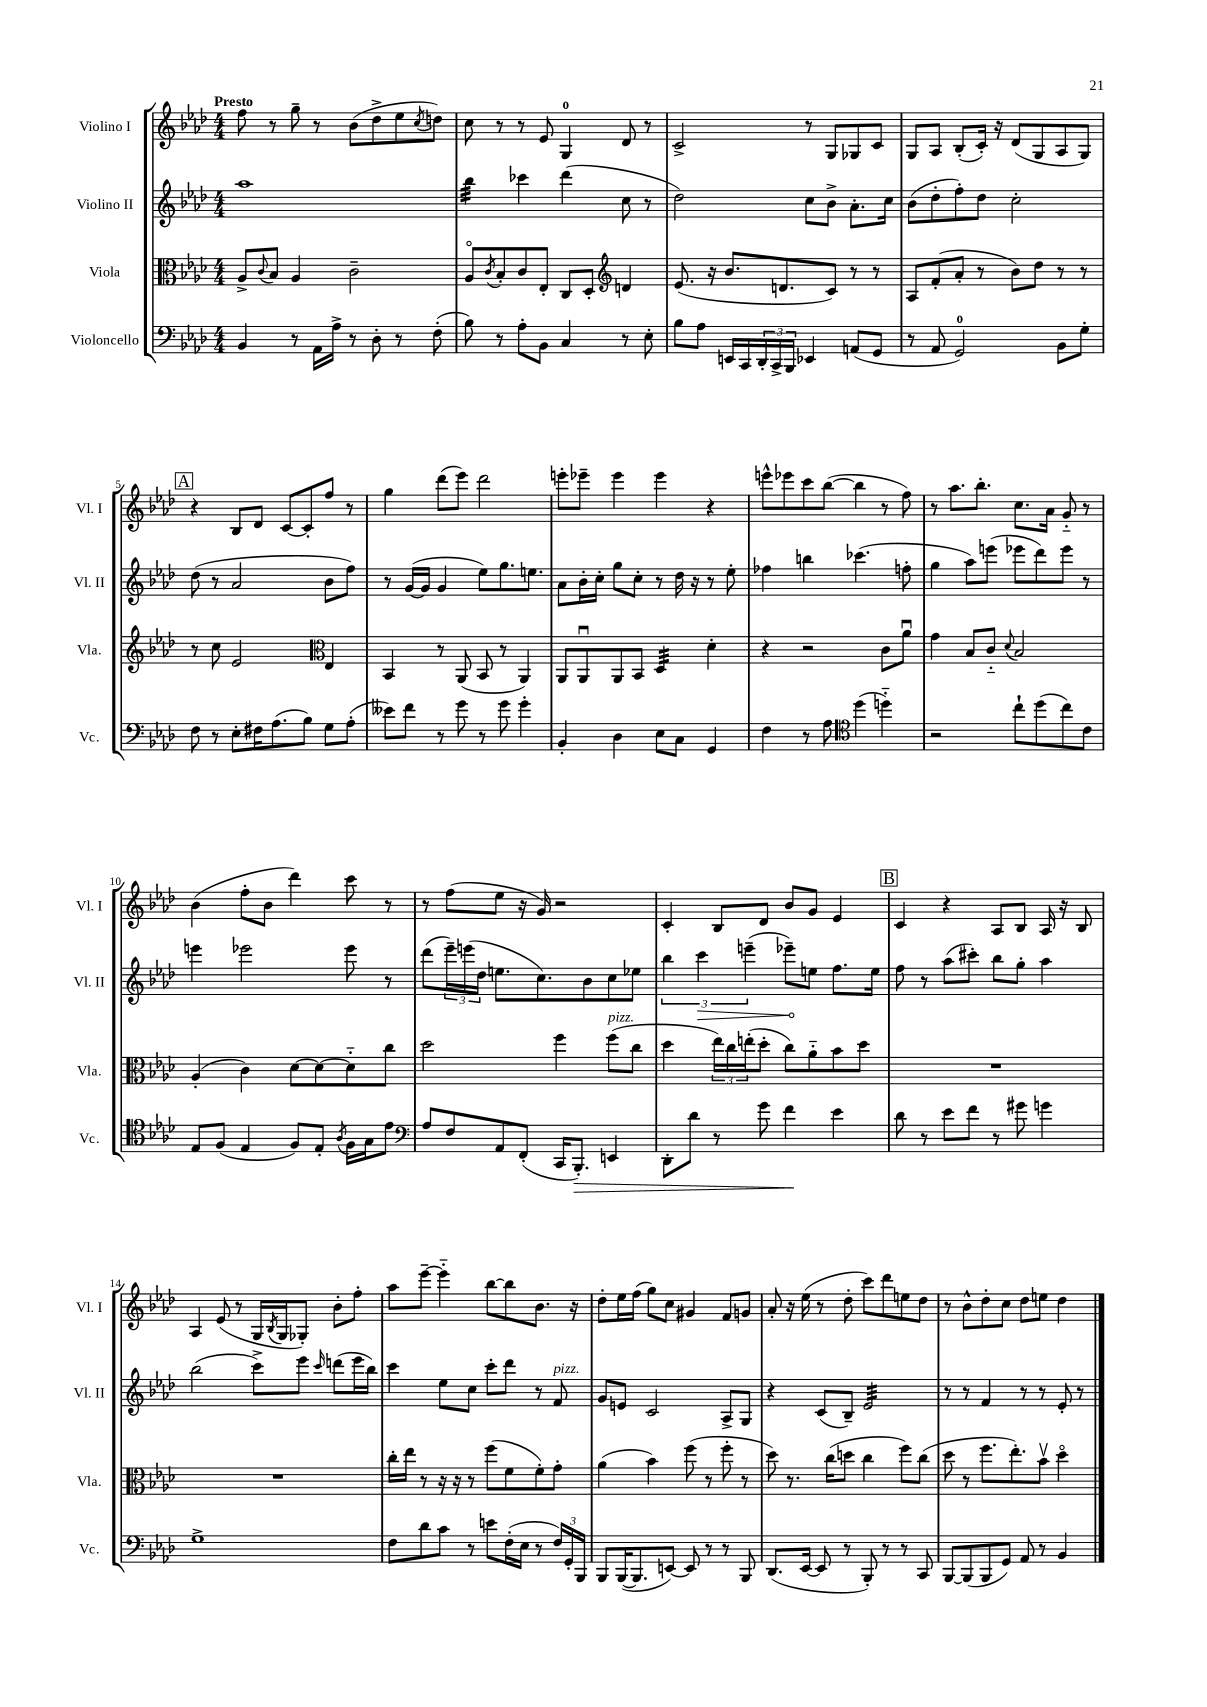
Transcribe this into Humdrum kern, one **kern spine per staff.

**kern	**kern	**kern	**kern
*staff4	*staff3	*staff2	*staff1
*clefF4	*clefC3	*clefG2	*clefG2
*k[b-e-a-d-]	*k[b-e-a-d-]	*k[b-e-a-d-]	*k[b-e-a-d-]
*M4/4	*M4/4	*M4/4	*M4/4
4BB-/	8A-^/L	1aa-	8ff\
.	8qqc/	.	.
.	8B-/J	.	8r
8r	4A-/	.	8gg~\
16AA-\LL	.	.	8r
16A-^\JJ	.	.	.
8r	2c~\	.	(8b-\L
8D-'\	.	.	8dd-^\
8r	.	.	8ee-\
.	.	.	8qcc/
(8F'\	.	.	8dd\J)
=	=	=	=
8B-\)	8A-o/L	4bb-\	8cc\
.	8qc/	.	.
8r	8B-'/	.	8r
8A-'\L	8c/	4ccc-\	8r
8BB-\J	8E-'/J	.	8e-/
4C/	8C/L	(4ddd-\	4G/
.	8D-'/J	.	.
*	*clefG2	*	*
8r	4d/	8cc\	8d-/
8E-'\	.	8r	8r
=	=	=	=
8B-\L	(8.e-/	2dd-\)	2c^/
8A-\J	.	.	.
.	16r	.	.
16EE/LL	8.b-/L	.	.
16CC/	.	.	.
24DD-'/	.	.	.
24CC^/	.	.	.
.	8.d/	.	.
24BBB-/JJ	.	.	.
4EE-/	.	8cc\L	8r
.	8c/J)	8b-^\J	8G/L
(8AA/L	8r	8.a-'\L	8G-/
8GG/J	8r	.	8c/J
.	.	16cc\Jk	.
=	=	=	=
8r	8A-/L	(8b-\L	8G/L
8AA-/	(8f'/	8dd-'\	8A-/J
2GG/)	8a-'/J	8ff'\)	(8B-'/L
.	8r	8dd-\J	16c'/Jk)
.	.	.	16r
.	8b-\L)	2cc'\	(8d-/L
.	8dd-\J	.	8G/
8BB-\L	8r	.	8A-/
8G'\J	8r	.	8G/J)
=	=	=	=
8F\	8r	(8dd-\	4r
8r	8cc\	8r	.
8E-'\L	2e-/	2a-/	8B-/L
16F#\K	.	.	8d-/J
(8.A-\	.	.	.
.	.	.	[8c/L
8B-\J)	.	.	8c'/]
*	*clefC3	*	*
8G\L	4E-/	8b-\L	8ff/J
(8A-'\J	.	8ff\J)	8r
=	=	=	=
8e--\L)	4BB-/	8r	4gg\
8f\J	.	([16g/LL	.
.	.	16g/]JJ	.
8r	8r	4g/	(8ddd-\L
8g\	(8AA-/	.	8eee-\J)
8r	8BB-/	8ee-\L)	2ddd-\
8g\	8r	8.gg\	.
4g'\	4AA-/)	.	.
.	.	8.ee\J	.
=	=	=	=
4BB-'/	8AA-/L	8a-\L	8eee'\L
.	8AA-u/	16b-'\L	8eee-~\J
.	.	16cc'\JJ	.
4D-\	8AA-/	8gg\L	4eee-\
.	8BB-/J	8cc'\J	.
8E-\L	4D-/	8r	4eee-\
8C\J	.	16dd-\	.
.	.	16r	.
4GG/	4d-'\	8r	4r
.	.	8ee-'\	.
=	=	=	=
4F\	4r	4ff-\	8eee^^\L
.	.	.	8eee-\
8r	2r	4bb\	8ccc\
8A-\	.	.	([8bb-\J
*clefC4	*	*	*
(4dd-\	.	(4.ccc-\	4bb-\]
4dd'~\)	8c\L	.	8r
.	8a-u\J	8ff'\	8ff\)
=	=	=	=
2r	4g\	4gg\	8r
.	.	.	8.aa-\L
.	8B-/L	8aa-\L)	.
.	.	.	8.bb-'\J
.	8c'~/J	(8eee\J	.
.	8qqd-/	.	.
8cc`\L	2B-/	8eee-\L	8.cc\L
(8dd-\	.	8ddd-\)	.
.	.	.	16a-\Jk
8cc\)	.	8eee-\J	8g'~/
8c\J	.	8r	8r
=	=	=	=
8E-/L	(4A-'/	4eee\	(4b-\
(8F/J	.	.	.
4E-/	4c\)	2eee-\	8ff'\L
.	.	.	8b-\J
8F/L)	[8d-\L	.	4ddd-\)
8E-'/J	8d-\_	.	.
8qA-/	.	.	.
16F\LL	8d-'~\]	8eee-\	8ccc\
16G\J	.	.	.
8e-\J	8cc\J	8r	8r
=	=	=	=
*clefF4	*	*	*
8A-/L	2dd-\	(8ddd-\L	8r
8F/	.	24eee-~\L)	(8ff\L
.	.	(24eee\	.
.	.	24dd-\JJ	.
8AA-/	.	8.ee\L	8ee-\J
(8FF'/J	.	.	16r
.	.	8.cc\)	16g/)
16CC/LK	4ff\	.	2r
8.BBB-'/J)	.	.	.
.	.	8b-\	.
4EE/	(8ff\L	8cc\	.
.	8cc\J	8ee-\J	.
=	=	=	=
8DD-'\L	4dd-\	6bb-\	4c'/
8d-\J	.	.	.
.	.	6ccc\	.
8r	24ee-\LL)	.	8B-/L
.	24cc\	.	.
.	(24ee'\J	(6eee~\	.
8g\	8dd-'\J	.	8d-/J
4f\	8cc\L)	8eee-~\L)	8b-/L
.	8a-'~\	8ee\J	8g/J
4e-\	8b-\	8.ff\L	4e-/
.	8dd-\J	.	.
.	.	16ee\Jk	.
=	=	=	=
8d-\	1r	8ff\	4c/
8r	.	8r	.
8e-\L	.	(8aa-\L	4r
8f\J	.	8ccc#'\J)	.
8r	.	8bb-\L	8A-/L
8g#\	.	8gg'\J	8B-/J
4g\	.	4aa-\	16A-/
.	.	.	16r
.	.	.	8B-/
=	=	=	=
1G^	1r	(2bb-\	4A-/
.	.	.	(8e-/
.	.	.	8r
.	.	8ccc^\L)	16G/LL
.	.	.	8qB-/
.	.	.	16G/J
.	.	8eee-\J	8G-'/J)
.	.	16qqccc/	.
.	.	(8ddd\L	8b-'\L
.	.	16eee-\L	8ff'\J
.	.	16bb-\JJ)	.
=	=	=	=
8F\L	16cc'\LL	4ccc\	8aa-\L
.	16ee-\JJ	.	.
8d-\	8r	.	[8eee-~\J
8c\J	16r	8ee-\L	4eee-'~\]
.	16r	.	.
8r	8r	8cc\J	.
8e\L	(8ff\L	8ccc'\L	[8bb-\L
(16F'\L	8f\	8ddd-\J	8bb-\]
16E-\JJ	.	.	.
8r	8f'\)	8r	8.b-\J
24F/LL)	8g'\J	8f/	.
24GG'/	.	.	.
.	.	.	16r
24BBB-/JJ	.	.	.
=	=	=	=
8BBB-/L	(4a-\	8g/L	8dd-'\L
([16BBB-/K	.	8e/J	16ee-\L
8.BBB-/]	.	.	(16ff\JJ
.	4b-\)	2c/	8gg\L)
[8EE/J)	.	.	8cc\J
8EE/]	(8ff\	.	4g#/
8r	8r	.	.
8r	8ff'\	8A-^/L	8f/L
8BBB-/	8r	8G/J	8g/J
=	=	=	=
(8.DD-/L	8dd-\)	4r	8a-'/
.	8.r	.	16r
[16EE-/Jk	.	.	(16ee-\
8EE-/]	.	(8c/L	8r
.	(16cc\LK	.	.
8r	8dd\J	8B-~/J)	8dd-'\
8BBB-'/)	4cc\	2e-/	8ccc\L)
8r	.	.	8ddd-\
8r	8ff\L)	.	8ee\
8CC/	(8cc\J	.	8dd-\J
=	=	=	=
[8BBB-/L	8dd-\	8r	8r
(8BBB-/]	8r	8r	8b-^^\L
8BBB-/	8.ff\L	4f/	8dd-'\
8GG/J)	.	.	8cc\J
.	8.ee-'\)	.	.
8AA-/	.	8r	8dd-\L
8r	8b-v\J	8r	8ee\J
4BB-/	4dd-o\	8e-'/	4dd-\
.	.	8r	.
==	==	==	==
*-	*-	*-	*-
